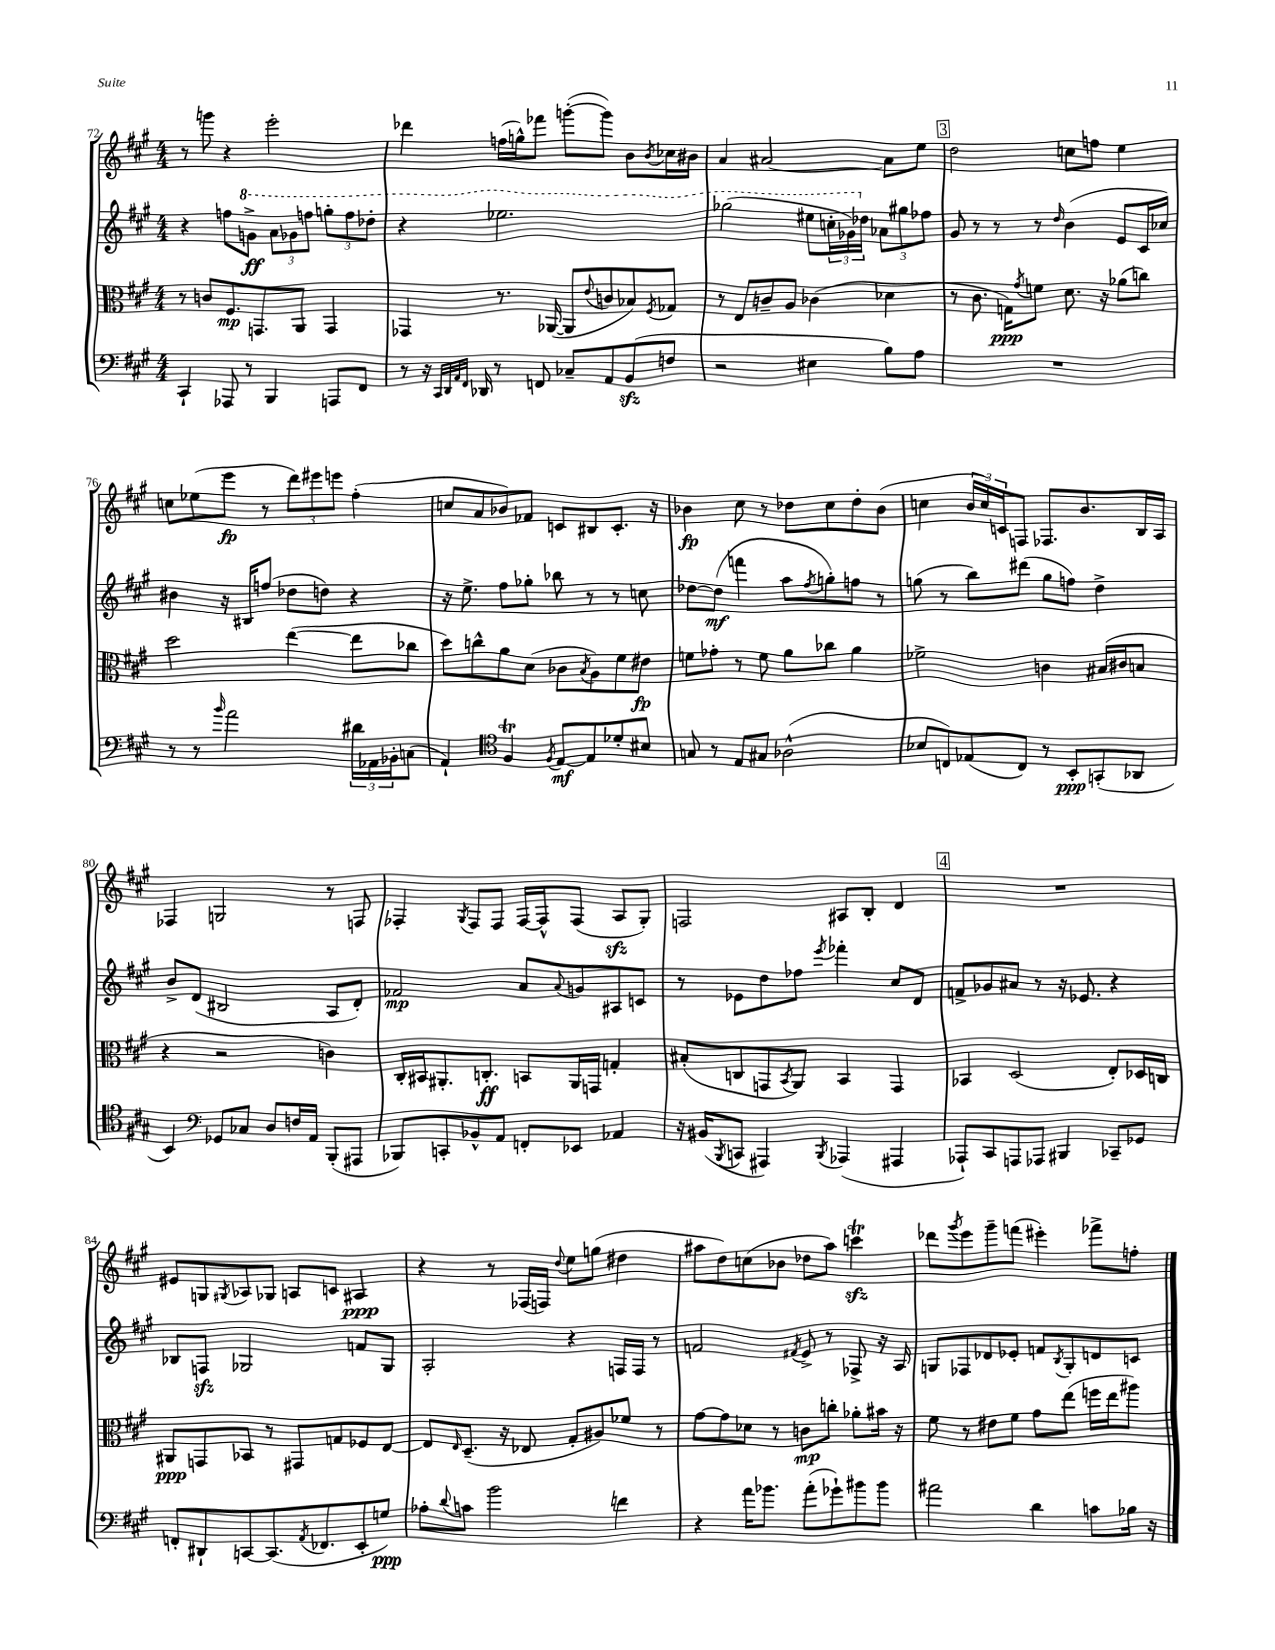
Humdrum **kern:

**kern	**dynam	**kern	**dynam	**kern	**dynam	**kern	**dynam
*part4	*part4	*part3	*part3	*part2	*part2	*part1	*part1
*staff4	*staff4	*staff3	*staff3	*staff2	*staff2	*staff1	*staff1
*clefF4	*	*clefC3	*	*clefG2	*	*clefG2	*
*k[f#c#g#]	*	*k[f#c#g#]	*	*k[f#c#g#]	*	*k[f#c#g#]	*
*M4/4	*	*M4/4	*	*M4/4	*	*M4/4	*
=72	=72	=72	=72	=72	=72	=72	=72
4CC#`/	.	8r	.	4r	.	8r	.
.	.	8cn/L	.	.	.	8gggn\	.
8AAA-X/	.	8.F#/	mp	8ffn\L	.	4r	.
*	*	*	*	*8va	*	*	*
8r	.	.	.	8ggn^\J	ff	.	.
.	.	8.GGn/	.	.	.	.	.
4BBB/	.	.	.	12aa\L	.	2eee'\	.
.	.	.	.	12gg-X\	.	.	.
.	.	8AA/J	.	.	.	.	.
.	.	.	.	12fffn\J	.	.	.
8AAAn/L	.	4GG/	.	12gggn'\L	.	.	.
.	.	.	.	12fff\	.	.	.
8FF#/J	.	.	.	.	.	.	.
.	.	.	.	12ddd-X'\J	.	.	.
=73	=73	=73	=73	=73	=73	=73	=73
8r	.	4GG-X/	.	4r	.	4ddd-X\	.
16r	.	.	.	.	.	.	.
32qqCC#/LLL	.	.	.	.	.	.	.
32qqDD/	.	.	.	.	.	.	.
32qqAA/	.	.	.	.	.	.	.
32qqFF#/JJJ	.	.	.	.	.	.	.
16DD-X/	.	.	.	.	.	.	.
8r	.	8.r	.	2.eee-X\	.	(16ffn\LL	.
.	.	.	.	.	.	16ggn^^\J)	.
8FFn/	.	.	.	.	.	8fff-X\J	.
.	.	([16AA-X/	.	.	.	.	.
8C-X~/L	.	8AA-/L]	.	.	.	([8gggn'\L	.
.	.	8qqe/	.	.	.	.	.
8AA/	.	8cn/	.	.	.	8ggg\J])	.
(8BBzz/	.	8B-X/)	.	.	.	8b\L	.
.	.	8qF#/	.	.	.	8qb/	.
8Fn/J	.	8G-X/J	.	.	.	16cc-X\L	.
.	.	.	.	.	.	16b#X\JJ	.
=74	=74	=74	=74	=74	=74	=74	=74
2r	.	8r	.	(2ggg-X\	.	4a/	.
.	.	8E/L	.	.	.	.	.
.	.	8cn~/	.	.	.	[2a#X/	.
.	.	8A/J	.	.	.	.	.
4E#X\	.	(4c-X\	.	8eee#X\L	.	.	.
.	.	.	.	24cccn'\L	.	.	.
.	.	.	.	24gg-X\)	.	.	.
*	*	*	*	*X8va	*	*	*
.	.	.	.	24dd-X\JJ	.	.	.
8B\L)	.	4d-X\	.	12a-X\L	.	8a#\L]	.
.	.	.	.	12gg#X\	.	.	.
8A\J	.	.	.	.	.	8ee\J	.
.	.	.	.	12ff-X\J	.	.	.
!!LO:REH:place=s1:t=3
=75	=75	=75	=75	=75	=75	=75	=75
1r	.	8r	.	8g#/	.	2dd\	.
.	.	8.c#\	.	8r	.	.	.
.	.	.	.	8r	.	.	.
.	.	16Gn\KL)	ppp	.	.	.	.
.	.	8qg#/	.	.	.	.	.
.	.	8fn\J	.	8r	.	.	.
.	.	.	.	16qqdd/	.	.	.
.	.	8.d\	.	(4b\	.	8ccn\L	.
.	.	.	.	.	.	8ffn\J	.
.	.	16r	.	.	.	.	.
.	.	(8a-X\L	.	8e/L	.	4ee\	.
.	.	8ccn\J)	.	16c#/L	.	.	.
.	.	.	.	16cc-X/JJ)	.	.	.
!!LO:LB:g=z
=76	=76	=76	=76	=76	=76	=76	=76
8r	.	2dd\	.	4b#X\	.	8ccn\L	.
8r	.	.	.	.	.	(8ee-X\	.
16qqb/	.	.	.	.	.	.	.
2a\	.	.	.	16r	.	8eee\J	fp
.	.	.	.	16B#X/KL	.	.	.
.	.	.	.	(8ffn/J	.	8r	.
.	.	([4ee\	.	8dd-X\L	.	12ddd\L)	.
.	.	.	.	.	.	12eee#X\	.
.	.	.	.	8ddn\J)	.	.	.
.	.	.	.	.	.	12eeen\J	.
24d#X\LL	.	8ee\L]	.	4r	.	(4ff#'\	.
24AA-X\	.	.	.	.	.	.	.
24BB-X'\J	.	.	.	.	.	.	.
(8Cn\J	.	8cc-X\J	.	.	.	.	.
=77	=77	=77	=77	=77	=77	=77	=77
4AA`/)	.	8dd\L)	.	16r	.	8ccn/L	.
.	.	.	.	8.ee^\	.	.	.
.	.	8ccn^^\	.	.	.	8a/	.
*clefC4	*	*	*	*	*	*	*
4F#T/	.	8a\	.	8ff#\L	.	8b-X/)	.
.	.	(8d\J	.	8gg-X'\J	.	8f-X/J	.
8qF#/	.	.	.	.	.	.	.
[8E/L	mf	8c-X\L	.	8bb-X\	.	8cn/L	.
.	.	8qB/	.	.	.	.	.
8E/]	.	8A\)	.	8r	.	8B#X/	.
8d-X'/	.	8f#\	.	8r	.	8.c'/J	.
8B#X/J	.	8e#X\J	fp	8ccn\	.	.	.
.	.	.	.	.	.	16r	.
=78	=78	=78	=78	=78	=78	=78	=78
8Gn/	.	8fn\L	.	[8dd-X\L	.	4b-X\	fp
8r	.	8g-X'\J	.	(8dd-\J]	mf	.	.
8E/L	.	8r	.	4fffn\	.	8cc#\	.
8G#X/J	.	8f\	.	.	.	8r	.
(2A-X^^\	.	8a\L	.	8aa\L	.	8dd-X\L	.
.	.	.	.	8qff#/	.	.	.
.	.	8cc-X\J	.	8ggn'\)	.	8cc#\	.
.	.	4a\	.	8ffn\J	.	8dd-'\	.
.	.	.	.	8r	.	(8b-\J	.
=79	=79	=79	=79	=79	=79	=79	=79
8B-X/L	.	2f-X^\	.	(8ggn\	.	4ccn\	.
8Cn/)	.	.	.	8r	.	.	.
(8E-X/	.	.	.	8bb\L)	.	24b/LL	.
.	.	.	.	.	.	24cc/)	.
.	.	.	.	.	.	24cn/J	.
8C/J)	.	.	.	(8ddd#X\J	.	8Fn/J	.
8r	.	4cn\	.	8gg\L	.	8.F-X/L	.
8BB'/L	ppp	.	.	8ffn\J)	.	.	.
.	.	.	.	.	.	8.b/	.
(8GGn'/	.	(16B#X/LL	.	4dd^\	.	.	.
.	.	16c#X/J	.	.	.	.	.
8AA-X/J	.	8Bn/J	.	.	.	16B/L	.
.	.	.	.	.	.	16A/JJ	.
!!LO:LB:g=z
=80	=80	=80	=80	=80	=80	=80	=80
4BB/)	.	4r	.	8b^/L	.	4F-X/	.
.	.	.	.	(8d/J	.	.	.
*clefF4	*	*	*	*	*	*	*
8GG-X/L	.	2r	.	2B#X/	.	2Gn/	.
8C-X/J	.	.	.	.	.	.	.
8D/L	.	.	.	.	.	.	.
16Fn/L	.	.	.	.	.	.	.
16AA/JJ	.	.	.	.	.	.	.
(8BBB'/L	.	4cn\)	.	8A/L	.	8r	.
8AAA#X/J	.	.	.	8d'/J)	.	8Fn/	.
=81	=81	=81	=81	=81	=81	=81	=81
8BBB-X/L)	.	16C#'/LL	.	2f-X/	mp	4F-X'/	.
.	.	16BB#X/J	.	.	.	.	.
8CCn'/	.	8.AA#X'/	.	.	.	.	.
.	.	.	.	.	.	8qG#/	.
8BB-X^^/	.	.	.	.	.	8F-/L	.
.	.	8.Cn'/J	ff	.	.	.	.
8AA/J	.	.	.	.	.	8F-/J	.
8FFn'/L	.	8BBn/L	.	8a/L	.	[16F-/LL	.
.	.	.	.	.	.	16F-^^/J]	.
.	.	.	.	8qqa/	.	.	.
8EE-X/J	.	16AA#/L	.	8gn/	.	(8F-/J	.
.	.	16GGn/JJ	.	.	.	.	.
4AA-X/	.	4Gn'/	.	8A#X/	.	8Azz/L	.
.	.	.	.	8cn/J	.	8G#'/J)	.
=82	=82	=82	=82	=82	=82	=82	=82
16r	.	(8B#X'/L	.	8r	.	2Fn/	.
(16BB#X/KL	.	.	.	.	.	.	.
8qBBB/	.	.	.	.	.	.	.
8CCn/J	.	8Cn/	.	8e-X\L	.	.	.
4AAA#X/)	.	8GGn/	.	8dd\	.	.	.
.	.	8qBB/	.	.	.	.	.
.	.	8AA/J)	.	8ff-X\J	.	.	.
8qBBB/	.	.	.	8qeee/	.	.	.
(4AAA-X/	.	4BB/	.	4fff-X'\	.	8A#X/L	.
.	.	.	.	.	.	8B'/J	.
4AAA#X/	.	4GG/	.	8cc#/L	.	4d/	.
.	.	.	.	8d/J	.	.	.
!!LO:REH:place=s1:t=4
=83	=83	=83	=83	=83	=83	=83	=83
8AAA-X`/L)	.	4BB-X/	.	8fn^/L	.	1r	.
8CC#/	.	.	.	8g-X/	.	.	.
8AAAn/	.	(2D/	.	8a#X/J	.	.	.
8AAA-X/J	.	.	.	8r	.	.	.
4BBB#X/	.	.	.	16r	.	.	.
.	.	.	.	8.e-X/	.	.	.
8CC-X~/L	.	8E'/L)	.	4r	.	.	.
8GG-X/J	.	16D-X/L	.	.	.	.	.
.	.	16Cn/JJ	.	.	.	.	.
!!LO:LB:g=z
=84	=84	=84	=84	=84	=84	=84	=84
8FFn'/L	.	8AA#X/L	ppp	8B-X/L	.	8e#X/L	.
8DD#X`/	.	8GGn/	.	8Fnzz/J	.	8Gn/	.
.	.	.	.	.	.	8qG#X/	.
[8CCn/	.	8BB-X/J	.	2G-X/	.	8A-X/	.
(8.CC/]	.	8r	.	.	.	8G-X/J	.
.	.	8GG#X/L	.	.	.	8An/L	.
8qAA/	.	.	.	.	.	.	.
8.FF-X/	.	.	.	.	.	.	.
.	.	8Gn/	.	.	.	8cn/J	.
8EE'/	.	8F-X/	.	8fn/L	.	4A#X/	ppp
8Gn/J)	ppp	[8E/J	.	8G-/J	.	.	.
=85	=85	=85	=85	=85	=85	=85	=85
8A-X'\L	.	8E/L]	.	2A'/	.	4r	.
8qqd/	.	16qqE/	.	.	.	.	.
8cn\J	.	(8.D~/J	.	.	.	.	.
2b\	.	.	.	.	.	8r	.
.	.	16r	.	.	.	.	.
.	.	8E-X/	.	.	.	(16F-X/LL	.
.	.	.	.	.	.	16Fn/JJ)	.
.	.	.	.	.	.	8qqdd/	.
.	.	8G#'/L	.	4r	.	8ee\L	.
.	.	8A#X/)	.	.	.	(8ggn\J	.
4fn\	.	8f-X/J	.	16Fn/LL	.	4dd#X\	.
.	.	.	.	16F/JJ	.	.	.
.	.	8r	.	8r	.	.	.
=86	=86	=86	=86	=86	=86	=86	=86
4r	.	[8g#\L	.	2fn/	.	8aa#X\L	.
.	.	8g#\]	.	.	.	8dd\)	.
16a\KL	.	8d-X\J	.	.	.	(8ccn\	.
8.b-X\J	.	.	.	.	.	.	.
.	.	8r	.	.	.	8b-X\J	.
.	.	.	.	8qf#X/	.	.	.
(8a'\L	.	8cn\L	mp	8e^/	.	8dd-X\L	.
8g-X`\)	.	8ccn'\J	.	8r	.	8aa#\J)	.
8b#X\	.	8a-X'\L	.	8F-X^/	.	4cccnzzT\	.
8b#\J	.	16b#X\Jk	.	16r	.	.	.
.	.	16r	.	16A/	.	.	.
=87	=87	=87	=87	=87	=87	=87	=87
2a#X\	.	8f#\	.	8Gn/L	.	8ddd-X\L	.
.	.	.	.	.	.	8qggg#/	.
.	.	8r	.	8F-X/	.	8eee\	.
.	.	8e#X\L	.	8d-X/	.	8ggg#~\	.
.	.	8f#\J	.	8e-X'/J	.	(8fffn\J	.
4d\	.	8g#\L	.	8fn/L	.	4eee#X'\)	.
.	.	.	.	8qB/	.	.	.
.	.	(8ee\J	.	8G'/	.	.	.
8cn\L	.	16ffn\LL	.	8dn/	.	8fff-X^\L	.
.	.	16ee\J	.	.	.	.	.
16B-X\Jk	.	8aa#X\J)	.	8cn/J	.	8ffn'\J	.
16r	.	.	.	.	.	.	.
==	==	==	==	==	==	==	==
*-	*-	*-	*-	*-	*-	*-	*-
